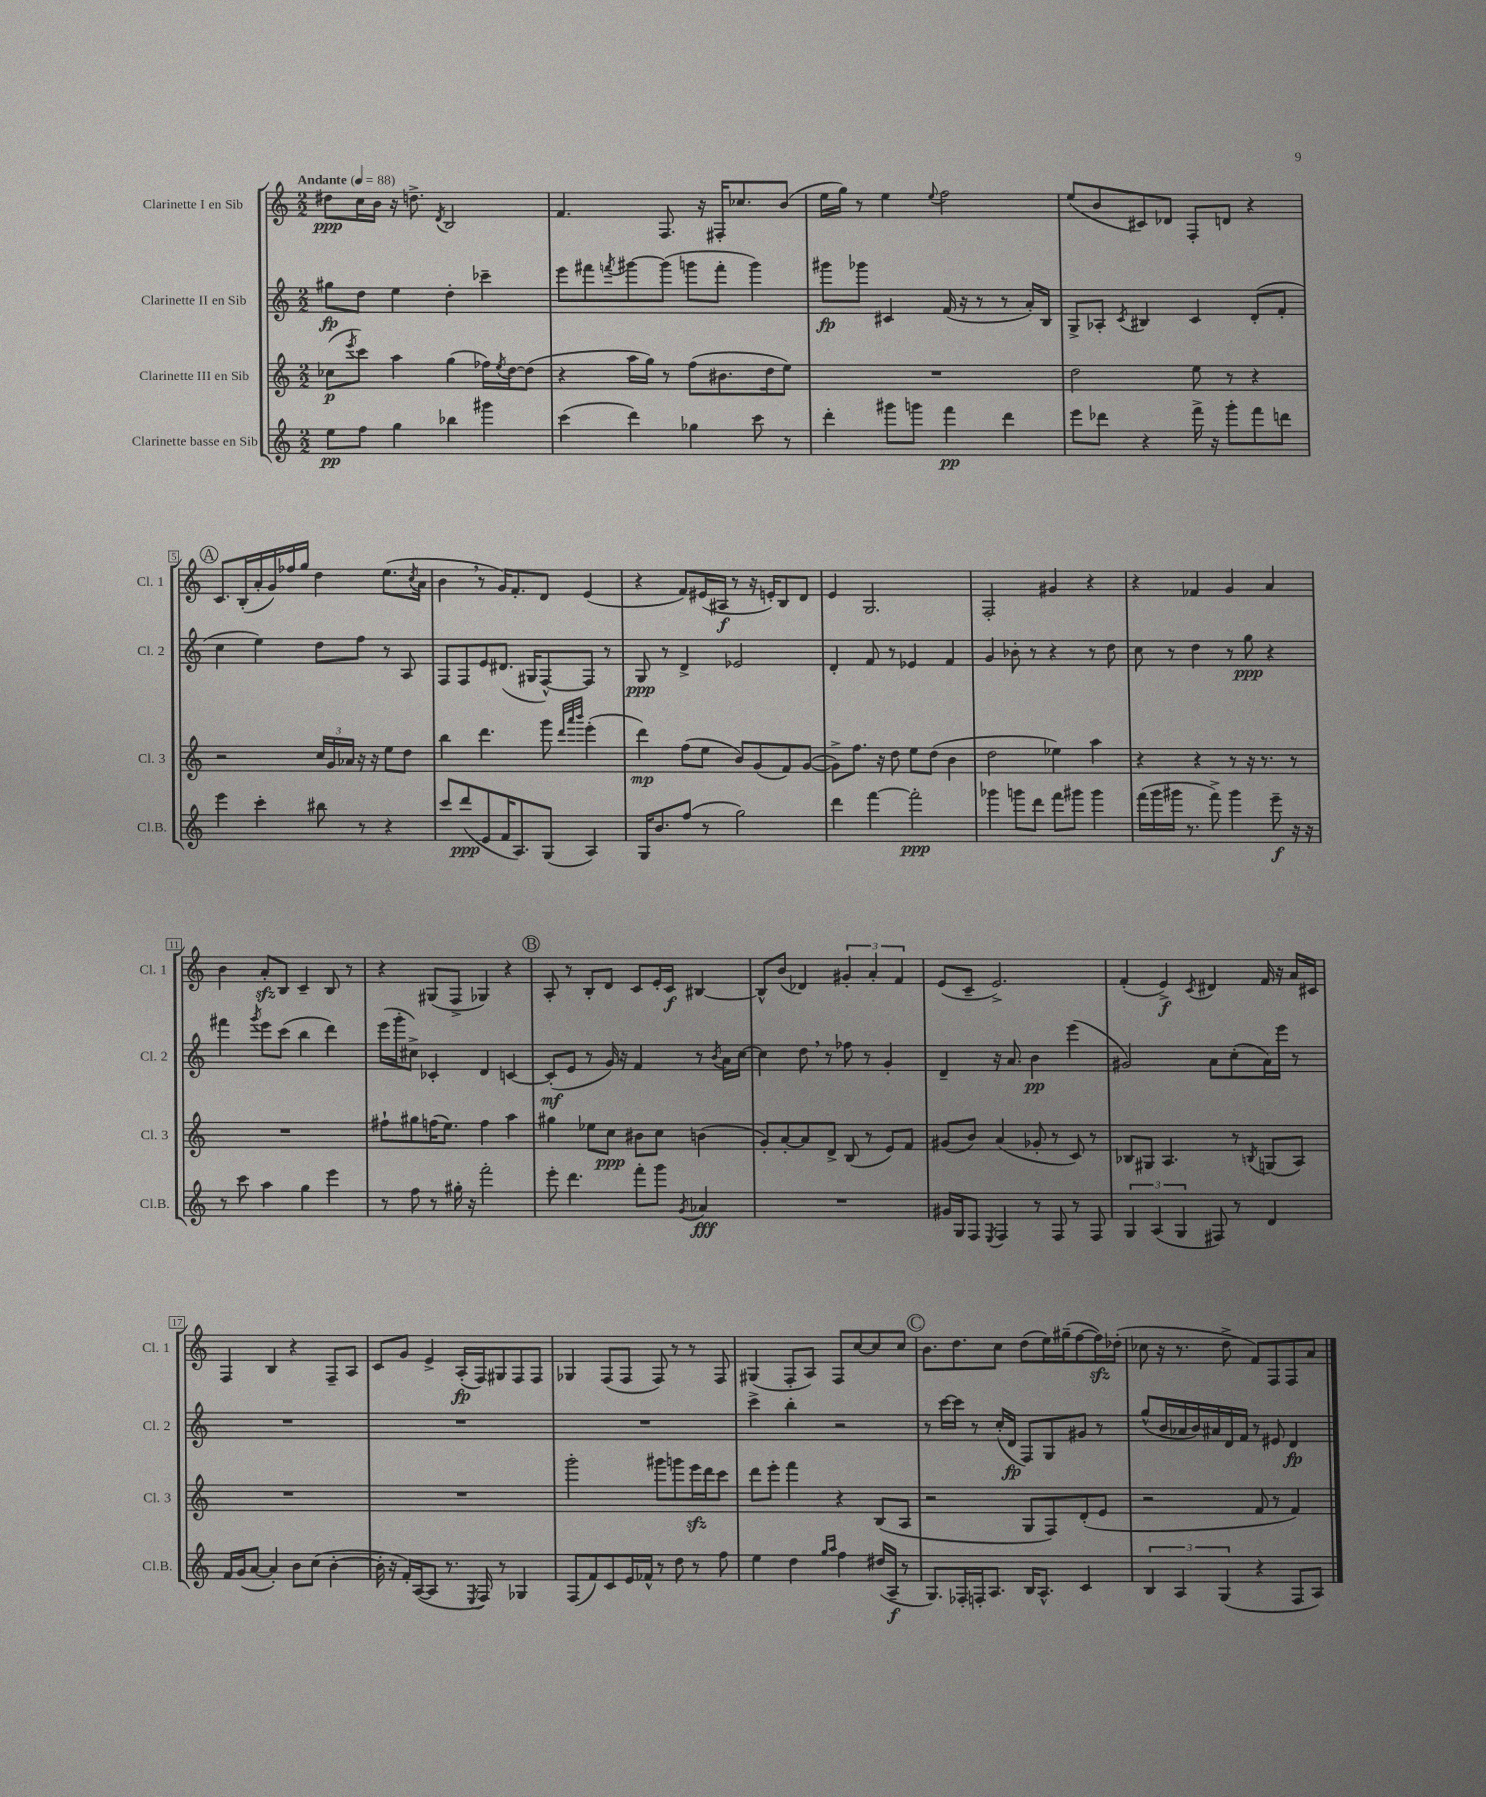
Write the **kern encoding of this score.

**kern	**kern	**kern	**kern
*staff4	*staff3	*staff2	*staff1
*clefG2	*clefG2	*clefG2	*clefG2
*k[]	*k[]	*k[]	*k[]
*M2/2	*M2/2	*M2/2	*M2/2
*MM88	*MM88	*MM88	*MM88
8ee\L	(8cc-\L	8gg#\L	8dd#\L
.	8qeee/	.	.
8ff\J	8ccc\J)	8dd\J	16cc\L
.	.	.	16b\JJ
4gg\	4aa\	4ee\	16r
.	.	.	8.dd^\
.	.	.	8qd/
4bb-\	(4gg\	4dd'\	2B/
4ggg#\	16ff-\LL)	4ccc-~\	.
.	8qee/	.	.
.	[16dd\J	.	.
.	(8dd\]J	.	.
=	=	=	=
(4ccc\	4r	8eee\L	4.f/
.	.	8fff#\	.
.	.	8qfff/	.
4ddd\)	16aa\LL	[8ggg#\	.
.	16gg\JJ)	.	.
.	8r	(8ggg#\]J	8.F/
4gg-\	(8ff\L	8ggg\L	.
.	.	.	16r
.	8.b#\	8fff'\J	16F#'/LK
.	.	.	8.cc-/
8ccc\	.	4ggg\)	.
.	16dd\k	.	.
8r	8ee\J)	.	(8b/J
=	=	=	=
4ddd'\	1r	8ggg#\L	16ee\LL
.	.	.	16gg\JJ)
.	.	8ggg-\J	8r
8ggg#\L	.	4c#/	4ee\
8ggg\J	.	.	.
.	.	.	8qqee/
4fff\	.	(16f/	2ff\
.	.	16r	.
.	.	8r	.
4ddd\	.	8r	.
.	.	16a'/LL)	.
.	.	16B/JJ	.
=	=	=	=
8eee\L	2dd\	8G^/L	(8ee/L
8ddd-\J	.	8A-'/J	8b/
.	.	8qc/	.
4r	.	4B#/	8c#/)
.	.	.	8d-/J
16fff^\	8ee\	4c/	8F'/L
16r	.	.	.
8ggg'\L	8r	.	8d/J
8fff\	4r	(8d'/L	4r
8ddd\J	.	8f'/J	.
=	=	=	=
4eee\	2r	4cc\	8.c/L
.	.	.	(16B'/L
4ccc'\	.	4ee\)	16a'/
.	.	.	16g/)
.	.	.	16ff-/
.	.	.	16gg/JJ
8bb#\	24cc/LL	8dd\L	4dd\
.	24g/	.	.
.	24a-/JJ	.	.
8r	16r	8ff\J	.
.	16r	.	.
4r	8ee\L	8r	(8.ee\L
.	8dd\J	8A/	.
.	.	.	8qcc/
.	.	.	16a\Jk
=	=	=	=
8ccc/L	4bb\	8F/L	4b\
(8ddd/	.	8F/	.
8e/	4.ddd\	8e/	8r
16f/K	.	(8.d#/J	16g/LK)
8.A/)	.	.	8.f'/
.	.	16G#/LK	.
(8G/J	8ggg\	[8F^^/)	8d/J
.	32qqddd/LLL	.	.
.	32qqaaa/	.	.
.	32qqbbb/JJJ	.	.
4A/)	(4eee'\	8F/]J	(4e/
.	.	8r	.
=	=	=	=
16G/LK	4ddd\)	8G/	4r
8.b/	.	.	.
.	.	8r	.
(8ff/J	(8ff\L	4d^/	8f/L)
8r	8ee\J	.	(16e#/L
.	.	.	16A#/JJ
2gg\)	8b/L)	2e-/	8r
.	(8g/	.	16r
.	.	.	16e'/LK)
.	8f/)	.	8B/
.	([8g/J	.	8d/J
=	=	=	=
4ddd\	8g^\]L)	4d'/	4e/
.	8.ff\J	.	.
[4fff\	.	8f/	2.G/
.	16r	.	.
.	8dd\	8r	.
2fff'\]	8ee\L	4e-/	.
.	(8dd\J	.	.
.	4b\	4f/	.
=	=	=	=
4ggg-\	2dd\	4g/	2F'/
8ggg\L	.	8b-'\	.
8ddd\J	.	8r	.
8fff\L	4ee-\)	4r	4g#/
8ggg#\J	.	.	.
4ggg#\	4aa\	8r	4r
.	.	8dd\	.
=	=	=	=
(16fff\LL	4r	8cc\	4r
16ggg\	.	.	.
16ggg#\JJ	.	8r	.
8.r	.	.	.
.	4r	4dd\	4f-/
8fff^\)	.	.	.
4ggg#\	8r	8r	4g/
.	16r	8gg\	.
.	8.r	.	.
8eee~\	.	4r	4a/
16r	8r	.	.
16r	.	.	.
=	=	=	=
8r	1r	4fff#\	4b\
8ccc\	.	.	.
.	.	8qggg/	.
4aa\	.	8eee\L	8a'/L
.	.	(8ccc\J	8B/J
4gg\	.	4bb\	4c~/
4eee\	.	4ddd\)	8B/
.	.	.	8r
=	=	=	=
8r	8ff#`\L	(16eee\LL	4r
.	.	16ggg'\J	.
8ff\	8gg#\	8cc#^\J)	.
8r	(16ff\K	4c-'/	(8G#/L
.	8.ee\J)	.	.
16gg#'\	.	.	8F^/J
16r	.	.	.
2fff'\	4ff\	4d/	4G-/)
.	4aa\	[4c/	4r
=	=	=	=
8eee'\	4gg#\	(8c'/]L	8A'/
4.ddd\	.	8e/J	8r
.	8ee-\L	8r	8B'/L
.	8cc\J	16g/)	8d/J
.	.	16r	.
8fff'\L	8b#\L	4f/	8c/L
8ggg\J	8cc\J	.	16e'/L
.	.	.	16c/JJ
8qg/	.	.	.
4a-/	(4b\	8r	[4B#/
.	.	8qb/	.
.	.	16a\LL	.
.	.	[16cc\JJ	.
=	=	=	=
1r	8g'/L)	4cc\]	8B#^^/]L
.	[8a'/	.	(8b/J
.	8a/]	8dd\	4d-/)
.	8d^/J	8r	.
.	(8B/	8ff-\	6g#'/
.	8r	8r	.
.	.	.	6a'/
.	8e/L)	4g'/	.
.	.	.	6f/
.	8f/J	.	.
=	=	=	=
16g#/LL	(8g#/L	4d~/	(8e/L
16G/J	.	.	.
8F/J	8b/J)	.	8c~/J
8qE/	.	.	.
4F/	(4a/	16r	2.e^/)
.	.	8.a/	.
8r	8g-'/	4b\	.
8F/	8r	.	.
8r	8c/)	(4eee\	.
8F/	8r	.	.
=	=	=	=
6G/	8B-/L	2g#/)	(4f'/
.	8G#/J	.	.
(6A/	.	.	.
.	4.A/	.	4e^/)
6G/	.	.	.
.	.	.	8qc/
8F#/)	.	8a\L	4d#/
8r	8r	(8cc'\	.
.	8qB/	.	.
4d/	(8G/L	16a\L)	16f/
.	.	16eee\JJ	16r
.	8A/J)	8r	16a/LL
.	.	.	16c#/JJ
=	=	=	=
16f/LL	1r	1r	4F/
(16g/J	.	.	.
[8a/J	.	.	.
4a'/])	.	.	4B/
8b\L	.	.	4r
(8cc\J	.	.	.
[4b'\	.	.	8F~/L
.	.	.	8A/J
=	=	=	=
16b'\]	1r	1r	8c/L
16r	.	.	.
16f'/LL)	.	.	8g/J
([16A/J	.	.	.
8A/]J	.	.	4e^/
8.r	.	.	.
.	.	.	(16A'/LL
8qE/	.	.	.
16F/)	.	.	16F/J)
8r	.	.	8G#/
4G-/	.	.	8F/
.	.	.	8F/J
=	=	=	=
(8F/L	2ggg'\	1r	4G-/
8f/)	.	.	.
8c/	.	.	(8F/L
16e/L	.	.	8F/J
16f-^^/JJ	.	.	.
8r	8ggg#\L	.	8F/)
8dd\	8ggg\	.	8r
8r	16eee\L	.	8r
.	16ddd\J	.	.
8ff\	8ccc\J	.	8F/
=	=	=	=
4ee\	8ddd\L	4ccc^\	(4G#/
.	8eee'\J	.	.
4dd\	4fff\	4bb'\	8F'/L
.	.	.	8A/J)
16qqgg/LL	.	.	.
16qqaa/JJ	.	.	.
4ff\	4r	2r	8F/L
.	.	.	[8cc/
(16dd#/LL	(8B/L	.	8cc/]
16A~/JJ	.	.	.
8r	8A/J	.	8cc/J
=	=	=	=
8.G/L)	2r	8r	8.b\L
.	.	[16ccc\LL	.
16F-'/L	.	16ccc\]JJ	8.dd\
16F'/J	.	8r	.
8.A/J	.	.	.
.	.	(16cc'/LL	8cc\J
.	.	16d/JJ	.
16B/LK	8G/L	8F/L)	(8dd\L
8.A^^/J	.	.	.
.	8F/)	8G/	16ee\L)
.	.	.	(16gg#~\J
4c/	(8d'/	8g#/J	[8ff\
.	8e/J	8r	16ff\]L)
.	.	.	(16dd-'\JJ
=	=	=	=
6B/	2r	(8gg^^/L	8cc-\
.	.	16b/L	16r
6A/	.	.	.
.	.	16a-/	8.r
.	.	16b/)	.
.	.	16a#/	.
(6G/	.	.	.
.	.	16d/	8dd^\
.	.	16f/JJ	.
4r	8f/	8r	8f/L)
.	8r	8e#/	8F/
8F/L	4f/)	4d/	8F/
8A/J)	.	.	8a/J
==	==	==	==
*-	*-	*-	*-
